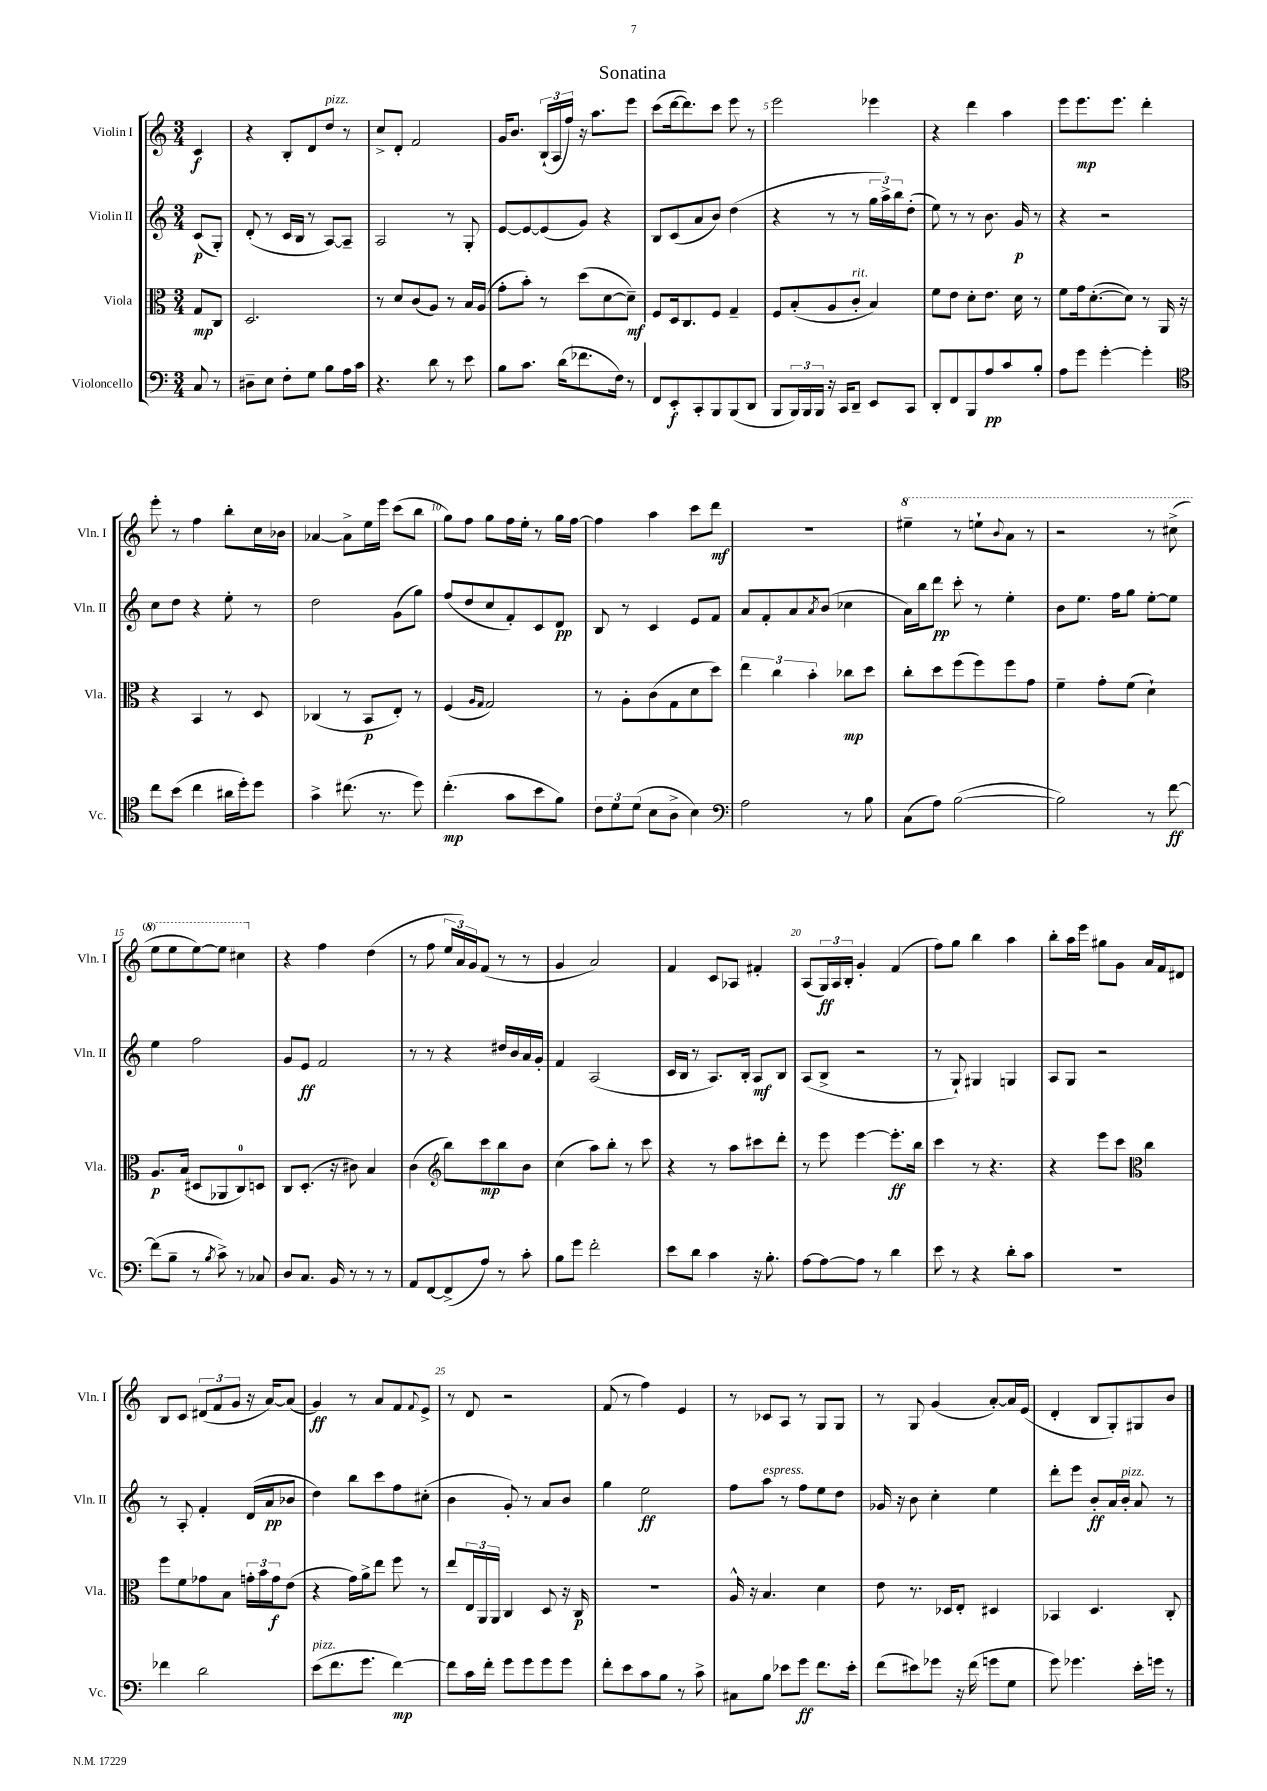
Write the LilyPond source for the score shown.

\header { title = "Sonatina" }
<<
\new StaffGroup <<
\new Staff = "s0" \with { instrumentName = "Violin I" shortInstrumentName = "Vln. I" } {
    \clef treble \key c \major \numericTimeSignature \time 3/4 \partial 4
    c'4\f |
    r4 b8-. d'8 d''8^\markup { \italic "pizz." } r8 |
    c''8-> d'8-. f'2 |
    g'16 b'8. \tuplet 3/2 { b16-!( a16 f''16) } r16 a''8. e'''8 |
    c'''8( d'''16~ d'''8.) c'''8 e'''8 r8 |
    e'''2 ees'''4 |
    r4 d'''4 a''4 |
    e'''8 e'''8.\mp e'''8. d'''4-. |
    e'''8-. r8 f''4 b''8-. c''16 bes'16 |
    aes'4~ aes'8-> e''16 e'''16 c'''8( b''8 |
    g''8) f''8 g''8 f''16 e''16-. r8 g''16 f''16~ |
    f''4 a''4 c'''8 d'''8\mf |
    R2. |
    \ottava #1 eis'''4-- r8 e'''8-! \appoggiatura { b''8 } a''8 r8 |
    r2 r8 cis'''8->( |
    e'''8 e'''8 e'''8~) e'''8 cis'''4 \ottava #0 |
    r4 f''4 d''4( |
    r8 f''8 \tuplet 3/2 { e''16 a'16) g'16 } f'8( r8 r8 |
    g'4 a'2) |
    f'4 c'8 aes8 fis'4-. |
    a8( \tuplet 3/2 { g16\ff) a16 b16-. } g'4-. f'4( |
    f''8) g''8 b''4 a''4 |
    b''8-. a''16 e'''16 gis''8 g'8 a'16 f'16 dis'8 |
    b8 c'8 \tuplet 3/2 { dis'8( f'8 g'8 } r16 a'16~) a'8( |
    g'4\ff) r8 a'8 f'8 \appoggiatura { f'8 } e'8-> |
    r8 d'8 r2 |
    f'8( r8 f''4) e'4 |
    r8 ces'8 a8 r8 g8 g8 |
    r8 g8 g'4( a'8~-.) a'16 e'16( |
    d'4-. b8 g8-.) gis8 b'8 \bar "|." |
}
\new Staff = "s1" \with { instrumentName = "Violin II" shortInstrumentName = "Vln. II" } {
    \clef treble \key c \major \numericTimeSignature \time 3/4 \partial 4
    c'8\p( g8-.) |
    d'8-.( r8 c'16 b16 r8 a8~) a8-- |
    a2 r8 g8-. |
    e'8~ e'8~ e'8( g'8) r4 |
    b8 c'8( a'8 b'8) d''4( |
    r4 r8 r8 \tuplet 3/2 { g''16 a''16->) b''16 } d''8-.( |
    e''8) r8 r8 b'8. g'16\p r8 |
    r4 r2 |
    c''8 d''8 r4 e''8-. r8 |
    d''2 g'8( g''8) |
    f''8( d''8 c''8 f'8-.) c'8 d'8\pp |
    b8 r8 c'4 e'8 f'8 |
    a'8 f'8-. a'8 \acciaccatura { a'8 } b'8( ces''4 |
    a'16) b''16 d'''8\pp c'''8-. r8 e''4-. |
    b'8 e''8. f''16 g''8 e''8~-. e''8 |
    e''4 f''2 |
    g'8 e'8\ff f'2 |
    r8 r8 r4 dis''16 b'16 a'16 g'16-. |
    f'4 a2( |
    c'16 b16 r8 a8.) b16-. a8\mf b8 |
    a8( b8-> r2 |
    r8 g8-!) gis4 g4 |
    a8 g8 r2 |
    r8 a8-. f'4-. d'16( a'16\pp bes'8 |
    d''4) b''8 c'''8 f''8 cis''8-.( |
    b'4 g'8-.) r8 a'8 b'8 |
    g''4 e''2\ff |
    f''8 a''8^\markup { \italic "espress." } r8 f''8 e''8 d''8 |
    ges'16 r16 b'8 c''4-. e''4 |
    d'''8-. e'''8 b'8-.\ff a'16 b'16-.^\markup { \italic "pizz." } a'8 r8 \bar "|." |
}
\new Staff = "s2" \with { instrumentName = "Viola" shortInstrumentName = "Vla." } {
    \clef alto \key c \major \numericTimeSignature \time 3/4 \partial 4
    g8\mp c8 |
    d2. |
    r8 d'8 c'8( a8) r8 b16 a16( |
    g'8-. b'8-.) r8 d''8( d'8~ d'8--\mf) |
    f8 d16 c8. f8 g4-- |
    f8 b8-.( a8 c'8-.^\markup { \italic "rit." } b4) |
    f'8 e'8 d'8-. e'8. d'16 r8 |
    f'8 g'16 d'8.~-.( d'8) r8 a,16 r16 |
    r4 b,4 r8 d8 |
    ces4( r8 b,8\p e8-.) r8 |
    f4( \grace { a16 g16 } g2) |
    r8 a8-. c'8( g8 d'8 d''8) |
    \tuplet 3/2 { e''4 c''4 b'4-. } ces''8\mp d''8 |
    c''8-. d''8 f''8( f''8) f''8 g'8 |
    f'4-- g'8-. f'8( d'4-!) |
    a8.\p b16( dis8 aes,8 c8-0) d8 |
    c8 d8.-.( r16 cis'8) b4 |
    c'4( \clef treble b''8) c'''8\mp b''8 b'8 |
    c''4( a''8) b''8-. r8 c'''8 |
    r4 r8 a''8 cis'''8 d'''8-. |
    r8 e'''8 e'''4~ e'''8.-.\ff b''16 |
    c'''4 r8 r4. |
    r4 e'''8 c'''8 \clef alto c''4 |
    f''8 f'8 ges'8 b8 \tuplet 3/2 { g'16-. b'16 g'16\f } e'8( |
    r4 g'16) a'16-> e''8 f''8 r8 |
    e''8 \tuplet 3/2 { e16 a,16 a,16 } c4 d8 r16 c16\p |
    R2. |
    a16-^ r16 b4. d'4 |
    e'8 r8. des16 e8-. dis4 |
    bes,4 d4. c8-. \bar "|." |
}
\new Staff = "s3" \with { instrumentName = "Violoncello" shortInstrumentName = "Vc." } {
    \clef bass \key c \major \numericTimeSignature \time 3/4 \partial 4
    c8 r8 |
    dis8-- e8 f8-. g8 b8 a16 c'16 |
    r4. d'8 r8 e'8 |
    b8 c'8. d'16( fes'8. f16) r8 |
    f,8 e,8-.\f c,8-. b,,8 b,,8( d,8 |
    b,,8 \tuplet 3/2 { b,,16) b,,16 b,,16 } r16 c,16 d,8-- e,8 c,8 |
    d,8-. f,8 b,,8 a8\pp c'8 b8-. |
    a8 g'8 g'4~-. g'4-. |
    \clef tenor c''8 b'8( c''4 ais'16 d''16-.) d''8 |
    g'4-> cis''8.( r8. d''8) |
    c''4.-.\mp( g'8 b'8 f'8) |
    \tuplet 3/2 { c'8 d'8 d'8( } b8 a8-> b4) |
    \clef bass a2 r8 b8 |
    c8( a8) b2~( |
    b2) r8 f'8~\ff |
    f'8( b8-- r8 \acciaccatura { b8 } c'8->) r8 ces8 |
    d8 c8. b,16 r8 r8 r8 |
    a,8 f,8~ f,8->( a8) r8 c'8-. |
    b8 g'8 f'2-. |
    e'8 d'8 c'4 r16 b8.-. |
    a8~ a8~ a8 r8 d'4 |
    e'8 r8 r4 d'8-. c'8 |
    R2. |
    fes'4 d'2 |
    e'8^\markup { \italic "pizz." }( f'8. g'8. f'4~\mp) |
    f'8 c'16 f'16-. g'8 g'8 g'8 g'8 |
    f'8-. e'8 c'8 b8 r8 c'8-> |
    cis8 b8 ees'8 g'8\ff f'8. ees'16-. |
    f'8( eis'8) ges'8 r16 f'16( g'8 g8 |
    g'8) ges'4. e'16-. g'16 r8 \bar "|." |
}
>>
>>
\layout { \context { \Score \override BarNumber.break-visibility = ##(#f #t #t) barNumberVisibility = #(every-nth-bar-number-visible 5) } }
